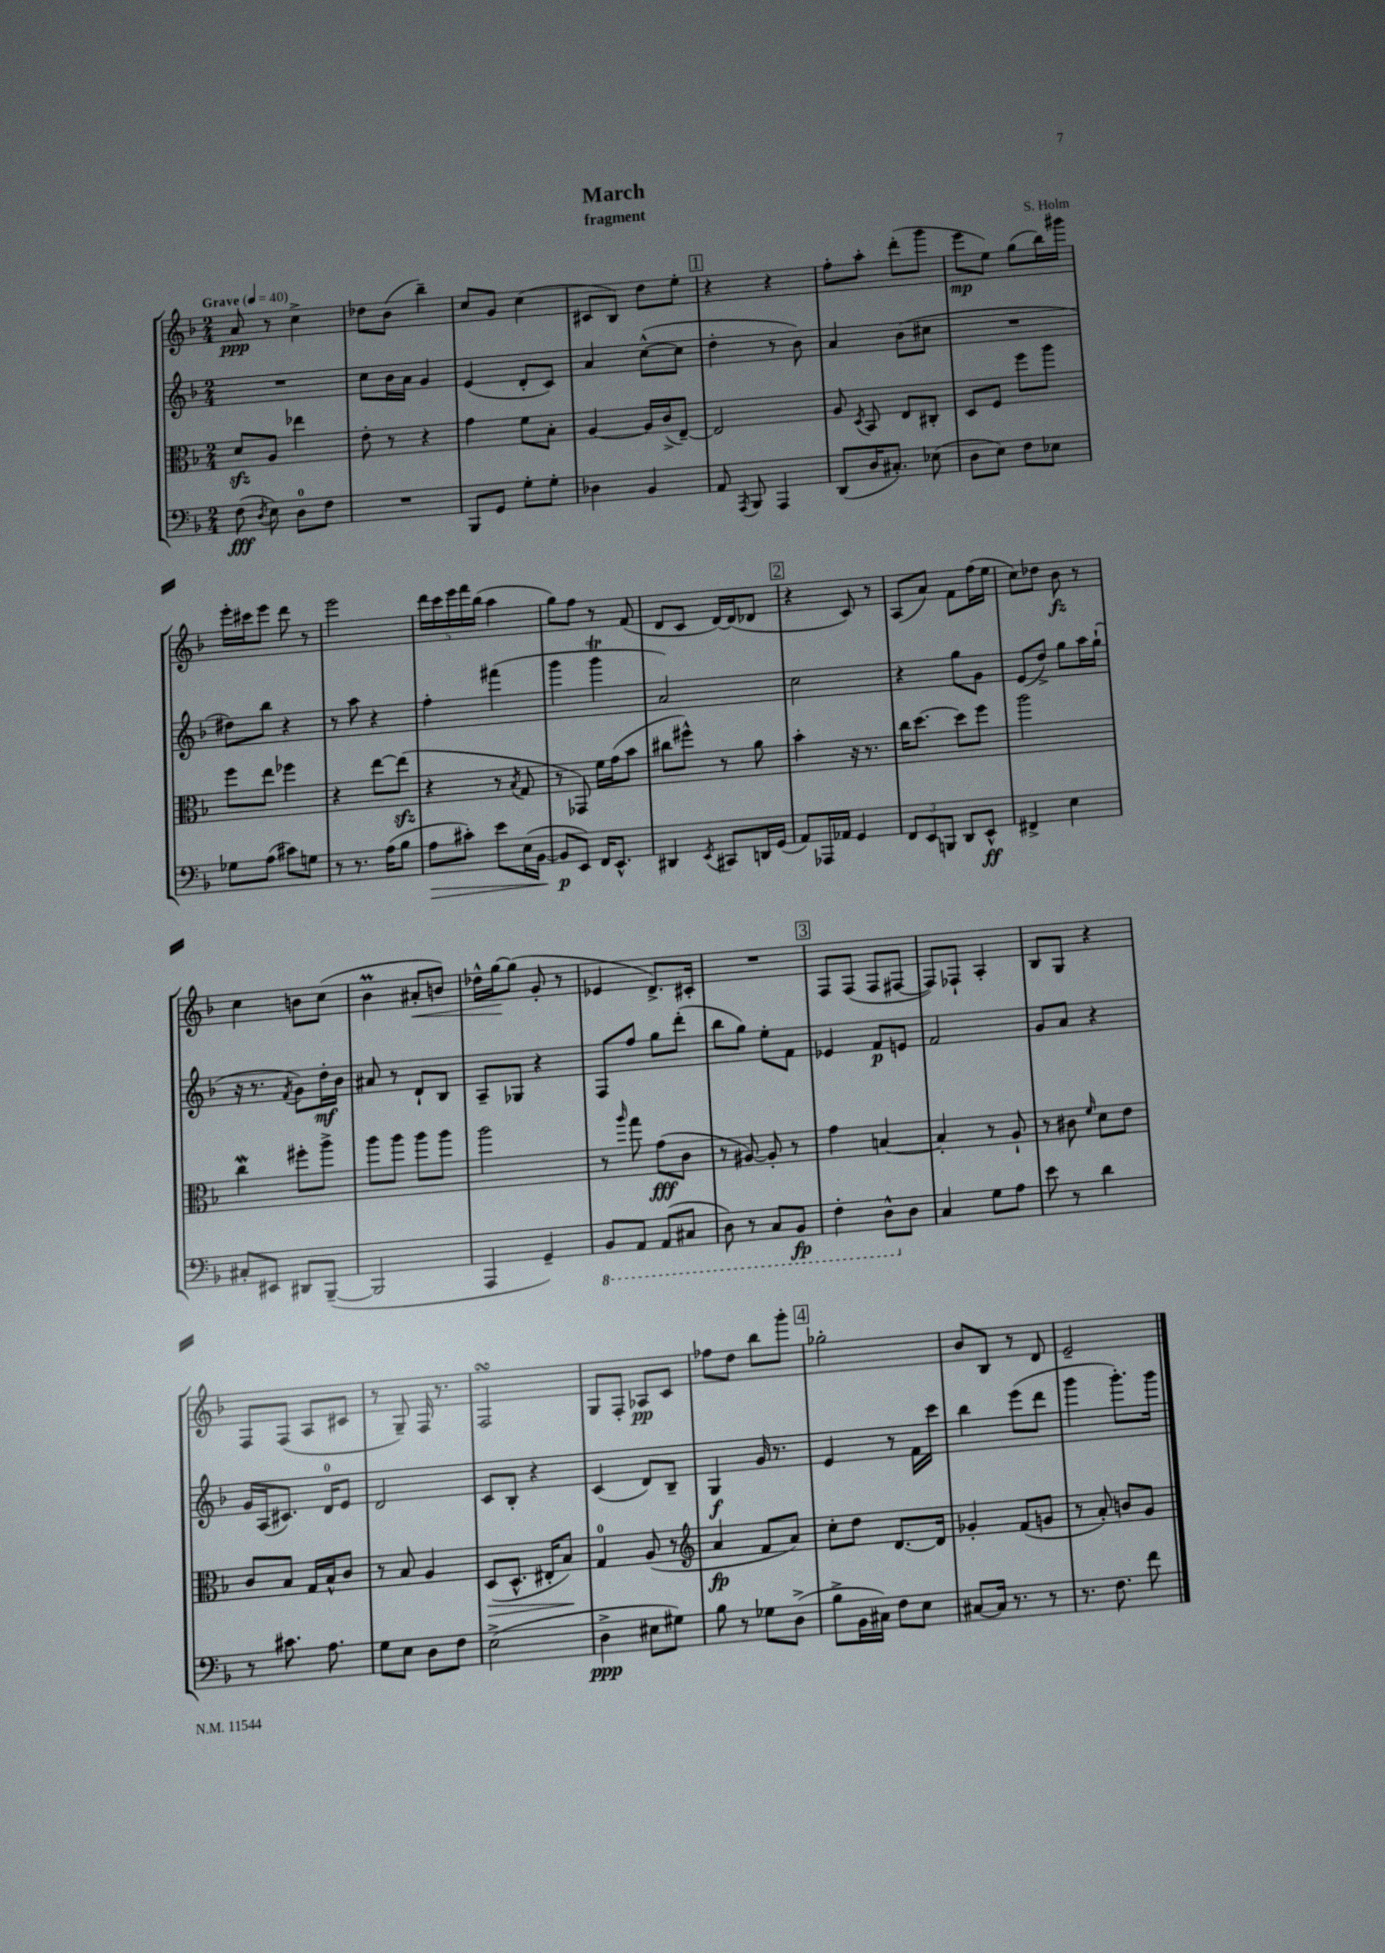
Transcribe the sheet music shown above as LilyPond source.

\header { title = "March" composer = "S. Holm" subtitle = "fragment" }
<<
\new StaffGroup <<
\new Staff = "s0" {
    \clef treble \key f \major \numericTimeSignature \time 2/4 \tempo "Grave" 4 = 40
    \autoBeamOff a'8\ppp r8 c''4-> |
    des''8[ bes'8]( bes''4--) |
    c''8[ g'8] c''4( |
    cis'8[ bes8]) d''8[ e''8]-. |
    \mark \markup { \box "1" } r4 r4 |
    f''8[-. a''8]-. d'''8[-.( g'''8] |
    e'''8[\mp e''8]) g''8[( bes''16) gis'''16] |
    e'''16[-. cis'''16 e'''8] d'''8 r8 |
    e'''2 |
    \tuplet 5/4 { d'''16[ c'''16 e'''16 f'''16 bes''16]( } a''4 |
    g''8[) f''8] r8 f'8( |
    d'8[ c'8] d'16[~) d'16( des'8] |
    \mark \markup { \box "2" } r4 c'8) r8 |
    a8[( a'8]) f'8[ f''16( e''16] |
    c''8[) des''8] bes'8\fz r8 |
    c''4 b'8[ c''8]( |
    bes'4\prall ais'8[-.\< b'8]) |
    des''16[-^ g''16~\! g''8]( g'8-. r8 |
    ees'4 d'8.[->) cis'16]-. |
    R2 |
    \mark \markup { \box "3" } f8[ f8]( f8[ fis8]~ |
    fis8[) fes8]-! a4-. |
    bes8[ g8] r4 |
    f8[ f8]( a8[ cis'8] |
    r8 g8--) f16 r8. |
    f2\turn |
    g8[ f8]-. aes8[\pp c'8] |
    fes''8[ d''8] bes''8[ g'''8]-. |
    \mark \markup { \box "4" } ges''2-. |
    bes'8[ bes8] r8 d'8 |
    e'2-- \bar "|." |
}
\new Staff = "s1" {
    \clef treble \key f \major \numericTimeSignature \time 2/4
    \autoBeamOff R2 |
    c''8[ bes'16 a'16] g'4 |
    e'4( d'8[-. c'8]) |
    a'4 c''8[~-^( c''8] |
    \mark \markup { \box "1" } d''4-. r8 bes'8) |
    a'4 bes'8[( cis''8] |
    R2 |
    dis''8[) bes''8] r4 |
    r8 a''8 r4 |
    f''4-. fis'''4( |
    g'''4 g'''4\trill |
    a'2) |
    \mark \markup { \box "2" } c''2 |
    r4 g''8[ g'8] |
    e'8[( d''8]->) g''8[ a''16 g''16]-!( |
    r16 r8. \acciaccatura { f'8 } g'8[) d''16-.\mf bes'16] |
    ais'8 r8 d'8[-! bes8] |
    a8[-- ges8] r4 |
    f8[ f''8] g''8[ d'''8]-.( |
    bes''8[ g''8]) e''8[-. f'8] |
    \mark \markup { \box "3" } ees'4 f'8[\p e'8] |
    f'2 |
    g'8[ a'8] r4 |
    g'16[ a16( cis'8.]) d'16[-0 e'8] |
    d'2 |
    c'8[ bes8]-. r4 |
    c'4( d'8[) bes8]-- |
    g4\f g'16 r8. |
    \mark \markup { \box "4" } e'4 r8 f'16[ c'''16] |
    bes''4 e'''8[( d'''8] |
    g'''4 g'''8.[-.) g'''16] \bar "|." |
}
\new Staff = "s2" {
    \clef alto \key f \major \numericTimeSignature \time 2/4
    \autoBeamOff d'8[\sfz a8] ees''4 |
    e'8-. r8 r4 |
    g'4 f'8[ bes8]-. |
    a4~ a16[ c'16->( e8]~--) |
    \mark \markup { \box "1" } e2 |
    a8 \acciaccatura { d8 } bes,8 e8[ cis8]-. |
    d8[ f8] f''8[ a''8] |
    f''8[ e''8] fes''4 |
    r4 e''8[~ e''8]\sfz( |
    r4 r8 \acciaccatura { bes8 } g8 |
    r8 ges,8) f'16[ g'16( bes'8] |
    cis''8[ fis''8]-^) r8 a'8 |
    \mark \markup { \box "2" } bes'4-. r16 r8. |
    c''16[ d''8.]~ d''8[ f''8] |
    a''2 |
    c''4\mordent fis''8[-. a''8]-> |
    a''8[ a''8] a''8[ a''8] |
    a''2 |
    r8 \grace { a''16 } g''8 g'8[\fff( c'8] |
    r8 ais8~) ais8-. r8 |
    \mark \markup { \box "3" } g'4 b4~ |
    b4-. r8 a8-! |
    r8 cis'8 \grace { f'16 } d'8[ e'8] |
    c'8[ bes8] g16[ bes16-^ c'8] |
    r8 bes8 a4 |
    d8[\>( d8.]-^ eis16[-. bes8]\!) |
    g4-0 a8( r8 |
    \clef treble a'4\fp f'8[ a'8]) |
    \mark \markup { \box "4" } c''8[-. d''8] d'8.[~ d'16] |
    ges'4-. f'8[( g'8] |
    r8 a'8-.) b'8[ g'8] \bar "|." |
}
\new Staff = "s3" {
    \clef bass \key f \major \numericTimeSignature \time 2/4
    \autoBeamOff f8\fff( \acciaccatura { d8 } e8) d8[-0 f8] |
    R2 |
    bes,,8[ g,8] g8[-. g8]-. |
    des4 bes,4 |
    \mark \markup { \box "1" } a,8 \acciaccatura { a,,8 } bes,,8 a,,4 |
    d,8[( d16 cis8.]-.) ees8( |
    d8[ e8]) f8[ ees8] |
    ges8[ a8]( cis'8[) g8] |
    r8 r8. a16[( bes8] |
    a8[\> cis'8]-.) e'8[ e16( bes,16]~ |
    bes,8[\p\! e,8]) f,16[ e,8.]-^ |
    dis,4 \acciaccatura { e,8 } cis,8[ d,16 g,16]( |
    \mark \markup { \box "2" } a,8[) aes,,16 aes,16] g,4 |
    \tuplet 3/2 { f,8[ e,8 b,,8] } d,8[ e,8]-^\ff |
    fis,4-> e4 |
    cis8[-. eis,8] dis,8[ bes,,8]~--( |
    bes,,2 |
    a,,4 g,4--) |
    \ottava #-1 bes,,8[ a,,8] a,,8[( cis,8] |
    d,8) r8 c,8[ bes,,8]\fp |
    \mark \markup { \box "3" } f,4-. d,8[-^ \ottava #0 d8] |
    c4 g8[ a8] |
    e'8 r8 d'4 |
    r8 cis'8. a8. |
    g8[ e8] d8[ f8] |
    e2->( |
    d4->\ppp eis8[ gis8]) |
    bes8 r8 ges8[ d8]->( |
    \mark \markup { \box "4" } bes8[-> bes,16 cis16]) f8[ e8] |
    cis8[~ cis16] r8. r8 |
    r8. f8. f'8 \bar "|." |
}
>>
>>
\layout { \context { \Score \remove "Bar_number_engraver" } }
